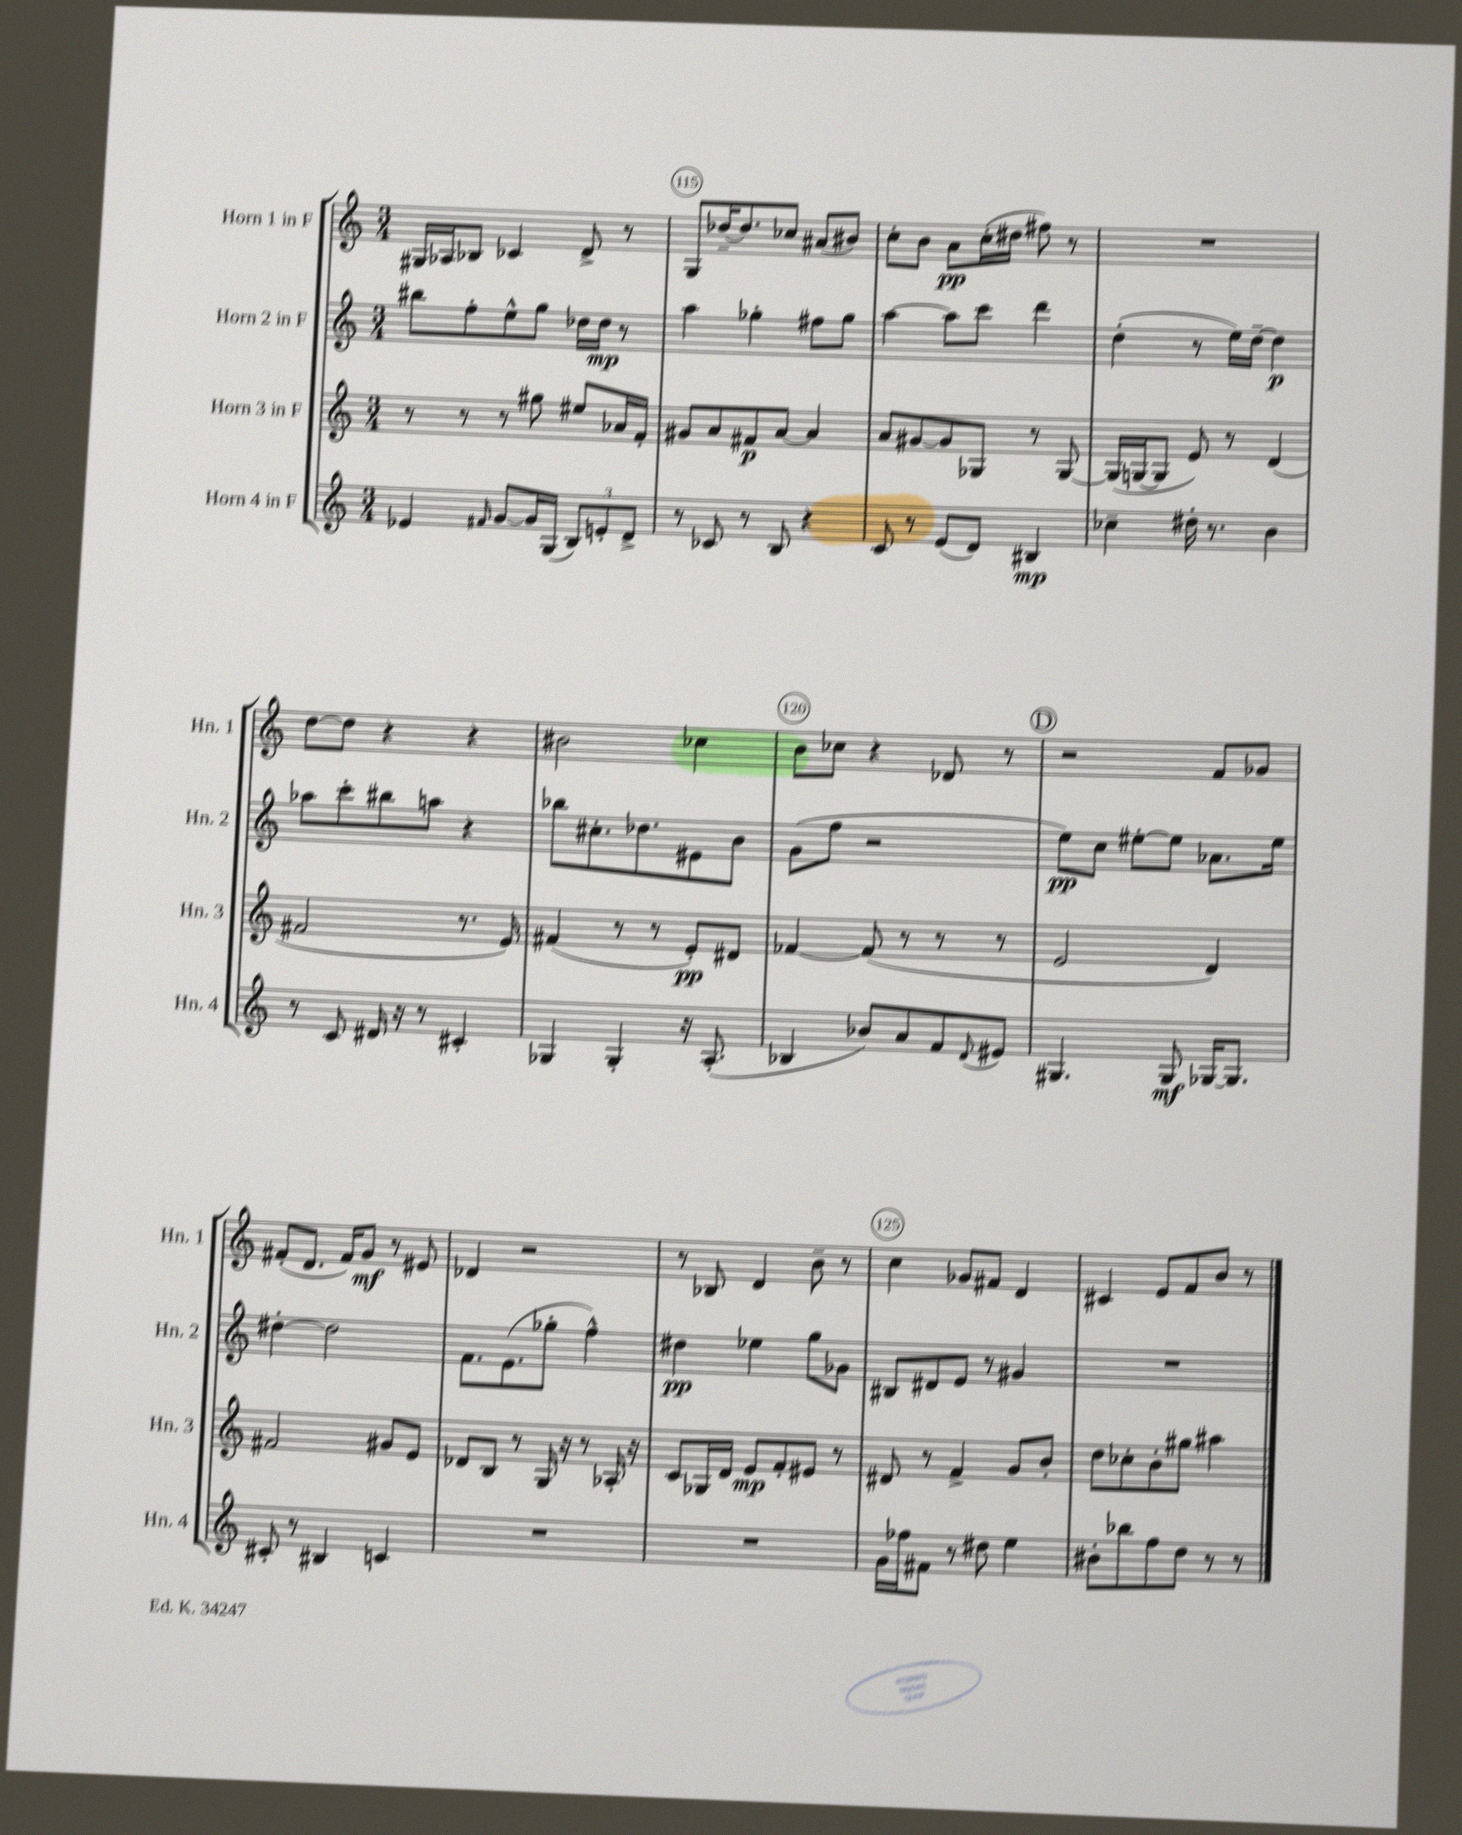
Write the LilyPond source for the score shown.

<<
\new StaffGroup <<
\new Staff = "s0" \with { instrumentName = "Horn 1 in F" shortInstrumentName = "Hn. 1" } {
    \clef treble \key c \major \numericTimeSignature \time 3/4
    gis16 aes16 bes8 ces'4 d'8-> r8 |
    g8 des''16~-- des''8. ces''8 ais'8( bis'8) |
    c''8-. b'8 a'8\pp c''16-.( dis''16 fis''8) r8 |
    R2. |
    d''8~ d''8 r4 r4 |
    bis'2 ces''4 |
    b'8 ces''8 r4 des'8 r8 |
    \mark \markup { \circle "D" } r2 f'8 ges'8 |
    fis'8-.( d'8. fis'16) g'8\mf r8 eis'8 |
    des'4 r2 |
    r8 bes8 d'4 b'8-- r8 |
    c''4 ges'8 fis'8 d'4 |
    cis'4 e'8 f'8 b'8 r8 \bar "|." |
}
\new Staff = "s1" \with { instrumentName = "Horn 2 in F" shortInstrumentName = "Hn. 2" } {
    \clef treble \key c \major \numericTimeSignature \time 3/4
    bis''8 f''8-. e''8-^ g''8 des''16 des''16\mp r8 |
    a''4 ges''4-. fis''8 ges''8 |
    a''4~ a''8 c'''8 d'''4 |
    d''4-.( r8 e''16) d''16~-- d''4\p |
    aes''8 c'''8-. bis''8 a''8 r4 |
    bes''8 cis''8.-. des''8. eis'8 b'8 |
    g'8( f''8 r2 |
    \mark \markup { \circle "D" } e''8\pp) c''8 eis''8~-. eis''8 aes'8. eis''16 |
    dis''4~-. dis''2 |
    f'8. e'8.( ges''8-. f''4-^) |
    dis''4\pp ees''4 g''8 ges'8 |
    bis8 dis'8 e'8 r8 gis'4 |
    R2. \bar "|." |
}
\new Staff = "s2" \with { instrumentName = "Horn 3 in F" shortInstrumentName = "Hn. 3" } {
    \clef treble \key c \major \numericTimeSignature \time 3/4
    r8 r8 r8 gis''8 eis''8 aes'16 f'16-. |
    gis'8 a'8 fis'8\p a'8~ a'4 |
    a'8 gis'8~ gis'8 ges8 r8 ges8~ |
    ges16( g16~ g8 e'8) r8 d'4( |
    fis'2 r8. e'16) |
    fis'4( r8 r8 e'8-.\pp) dis'8 |
    fes'4~ fes'8( r8 r8 r8 |
    \mark \markup { \circle "D" } e'2 d'4) |
    fis'2 gis'8 e'8 |
    des'8 b8 r8 g16 r16 r8 aes16-. r16 |
    c'8 ges16 d'16 e'8\mp f'8-. eis'8 r8 |
    dis'8 r8 f'4-> g'8 b'8-. |
    d''8 ces''8-. b'8-. gis''8 ais''4 \bar "|." |
}
\new Staff = "s3" \with { instrumentName = "Horn 4 in F" shortInstrumentName = "Hn. 4" } {
    \clef treble \key c \major \numericTimeSignature \time 3/4
    ees'4 \grace { fis'16 } g'8~ g'16 g16( \tuplet 3/2 { b8) e'8-. d'8-> } |
    r8 ces'8 r8 b8 r4 |
    c'8 r8 e'8( d'8) bis4\mp |
    ces''4-- dis''16-. r8. b'4 |
    r8 c'8 dis'16 r16 r8 cis'4-. |
    ges4 ges4-. r16 a8.-.( |
    bes4 bes'8) a'8 f'8 \appoggiatura { d'8 } eis'8 |
    \mark \markup { \circle "D" } gis4. gis8\mf ges16~ ges8. |
    cis'8-. r8 bis4 c'4 |
    R2. |
    R2. |
    g'16 fes''16 fis'8 r8 dis''8 e''4 |
    bis'8-. bes''8 f''8 d''8 r8 r8 \bar "|." |
}
>>
>>
\layout { \context { \Score currentBarNumber = #114 \override BarNumber.break-visibility = ##(#f #t #t) barNumberVisibility = #(every-nth-bar-number-visible 5) \override BarNumber.stencil = #(make-stencil-circler 0.1 0.3 ly:text-interface::print) } }
